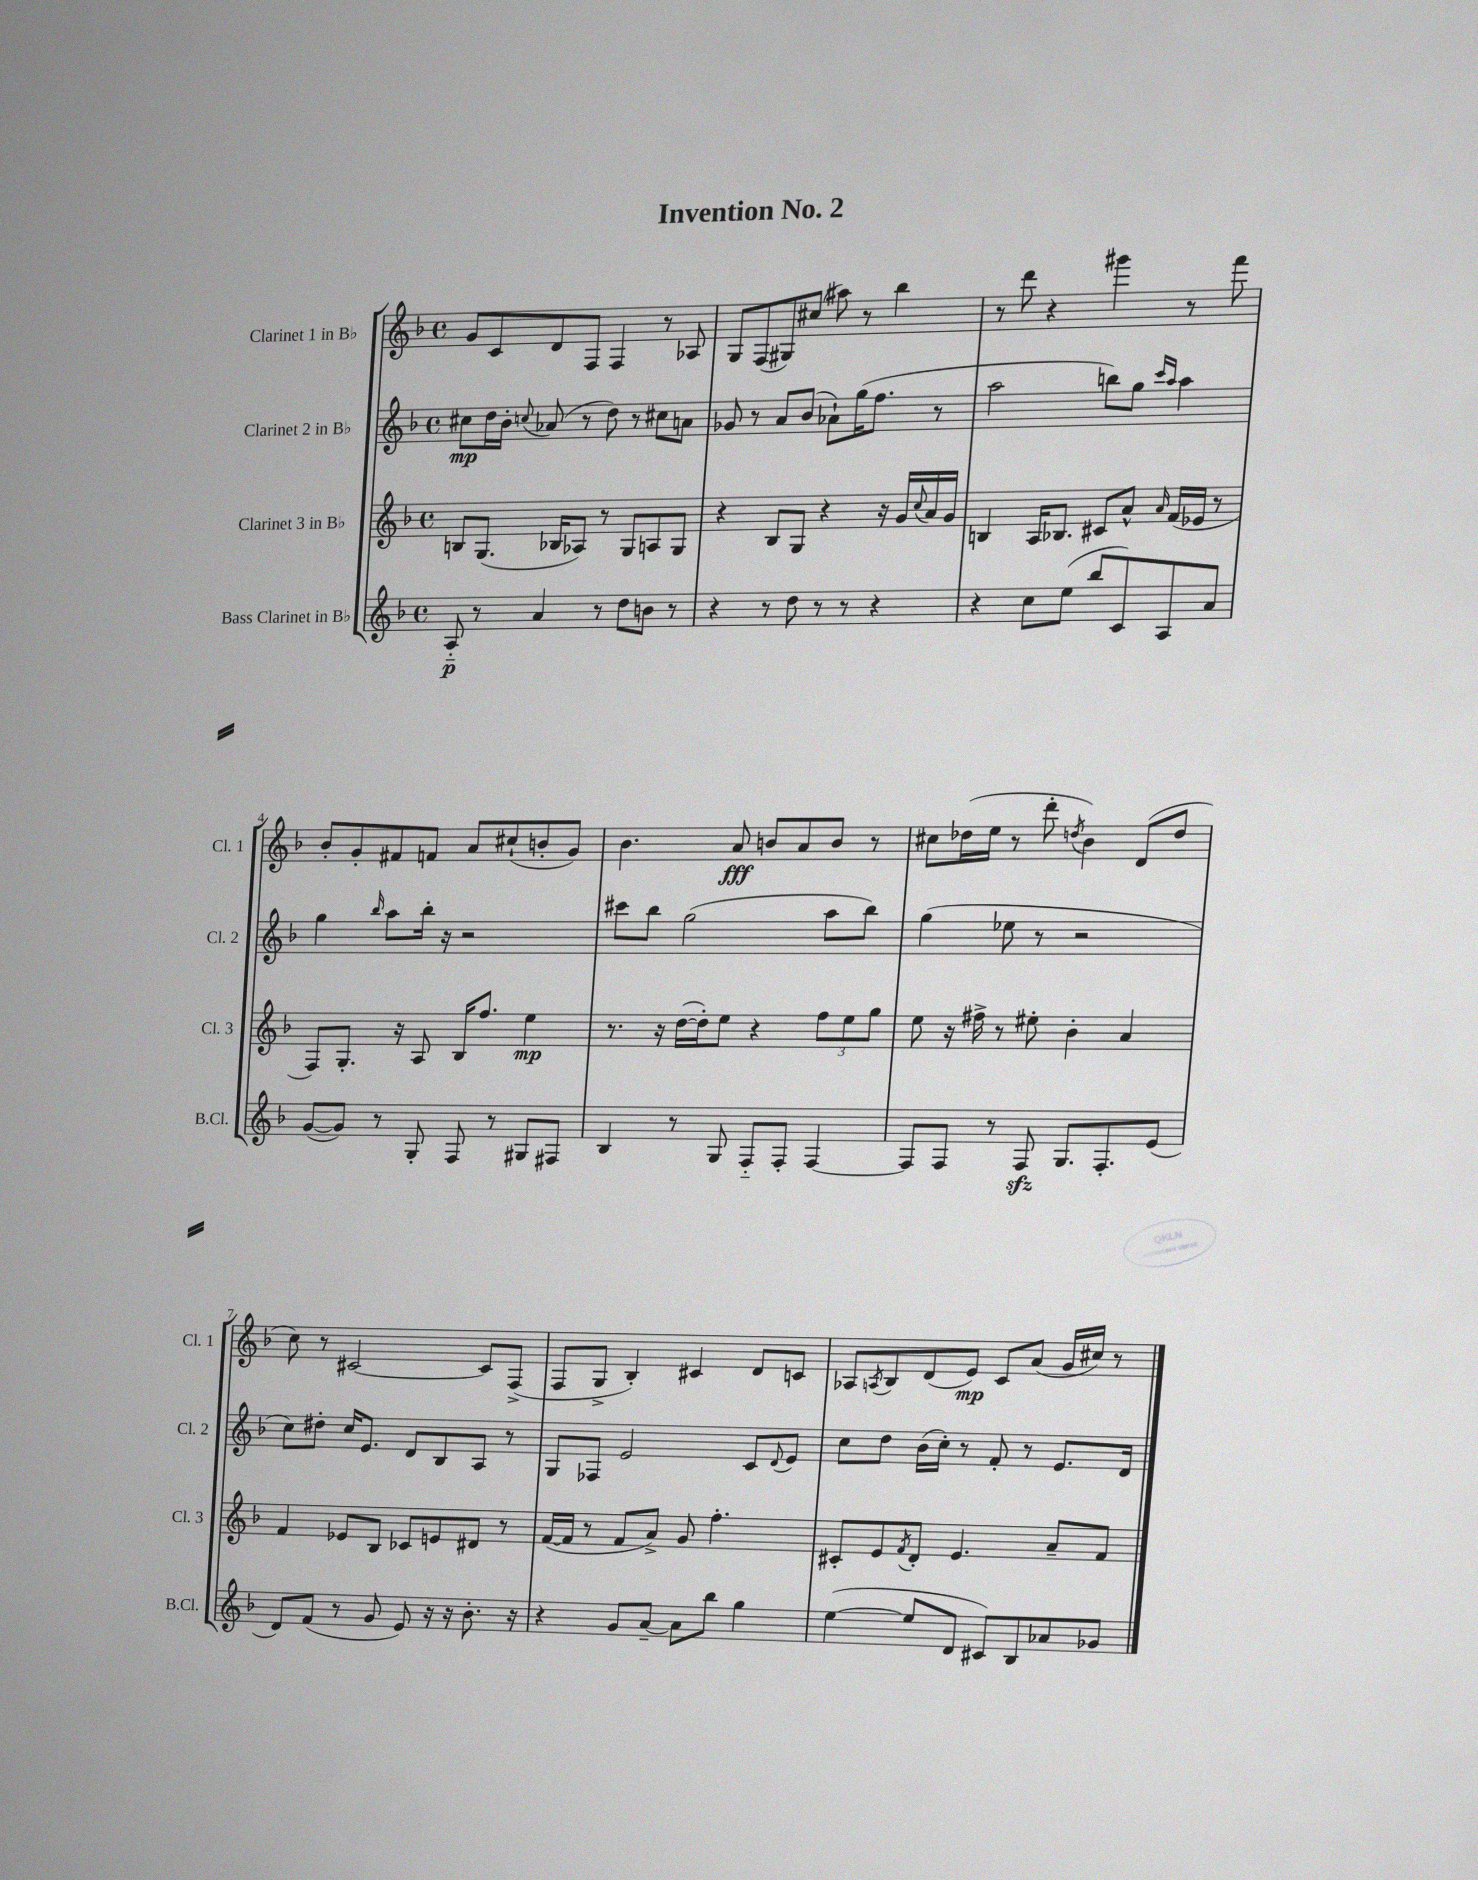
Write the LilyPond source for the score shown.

\header { title = "Invention No. 2" }
<<
\new StaffGroup <<
\new Staff = "s0" \with { instrumentName = "Clarinet 1 in Bb" shortInstrumentName = "Cl. 1" } {
    \clef treble \key f \major \defaultTimeSignature \time 4/4
    g'8 c'8 d'8 f8 f4 r8 aes8 |
    g8 f8( gis8) cis''8( ais''8) r8 bes''4 |
    r8 d'''8 r4 gis'''4 r8 f'''8 |
    bes'8-. g'8-. fis'8 f'8 a'8 cis''8-!( b'8-. g'8) |
    bes'4. a'8\fff b'8 a'8 b'8 r8 |
    cis''8 des''16( e''16 r8 d'''8-. \acciaccatura { d''8 } bes'4) d'8( d''8 |
    c''8) r8 cis'2~ cis'8 f8->( |
    f8 g8-> bes4-.) cis'4 d'8 c'8 |
    aes8 \acciaccatura { a8 } bes8 d'8( e'8\mp) c'8 a'8( g'16 cis''16) r8 \bar "|." |
}
\new Staff = "s1" \with { instrumentName = "Clarinet 2 in Bb" shortInstrumentName = "Cl. 2" } {
    \clef treble \key f \major \defaultTimeSignature \time 4/4
    cis''8\mp d''16 bes'16-. \appoggiatura { c''8 } aes'8( r8 d''8) r8 cis''8 a'8 |
    ges'8 r8 a'8 bes'8( aes'8-!) g''16( f''8. r8 |
    a''2 b''8) g''8 \grace { c'''16 a''16 } a''4 |
    g''4 \grace { bes''16 } a''8 bes''16-. r16 r2 |
    cis'''8 bes''8 g''2( a''8 bes''8) |
    g''4( ees''8 r8 r2 |
    c''8) dis''8-. c''16 e'8. d'8 bes8 a8 r8 |
    g8 fes8 e'2 c'8 \appoggiatura { d'8 } e'8 |
    c''8 d''8 bes'16( c''16-.) r8 f'8-. r8 e'8. d'16 \bar "|." |
}
\new Staff = "s2" \with { instrumentName = "Clarinet 3 in Bb" shortInstrumentName = "Cl. 3" } {
    \clef treble \key f \major \defaultTimeSignature \time 4/4
    b8 g8.( bes16 aes8) r8 g8 a8 g8 |
    r4 bes8 g8 r4 r16 g'16 \appoggiatura { c''8 } a'16 g'16 |
    b4 a16 bes8. cis'8 a'8-^ \grace { a'16 } f'16( ees'16 r8 |
    f8) g8.-. r16 a8 bes16 f''8. e''4\mp |
    r8. r16 d''16~( d''16-.) e''8 r4 \tuplet 3/2 { f''8 e''8 g''8 } |
    e''8 r16 fis''16-> r8 eis''8-. bes'4-. a'4 |
    f'4 ees'8 bes8 ces'8 e'8 dis'8 r8 |
    f'16~( f'16 r8 f'8 a'8->) g'8 f''4.-. |
    cis'8-. e'8 \acciaccatura { f'8 } d'8-. e'4. a'8-- f'8 \bar "|." |
}
\new Staff = "s3" \with { instrumentName = "Bass Clarinet in Bb" shortInstrumentName = "B.Cl." } {
    \clef treble \key f \major \defaultTimeSignature \time 4/4
    a8-_\p r8 a'4 r8 d''8 b'8 r8 |
    r4 r8 d''8 r8 r8 r4 |
    r4 c''8 e''8( bes''8 c'8) a8 a'8 |
    g'8~( g'8) r8 g8-. f8 r8 gis8 fis8 |
    bes4 r8 g8 f8-_ f8-. f4~ |
    f8 f8 r8 f8\sfz g8. f8.-. e'8( |
    d'8) f'8( r8 g'8 e'8) r16 r16 bes'8.-. r16 |
    r4 g'8 a'8~-- a'8 bes''8 g''4 |
    e''4~( e''8 d'8 cis'8) bes8 aes'8 ges'8 \bar "|." |
}
>>
>>
